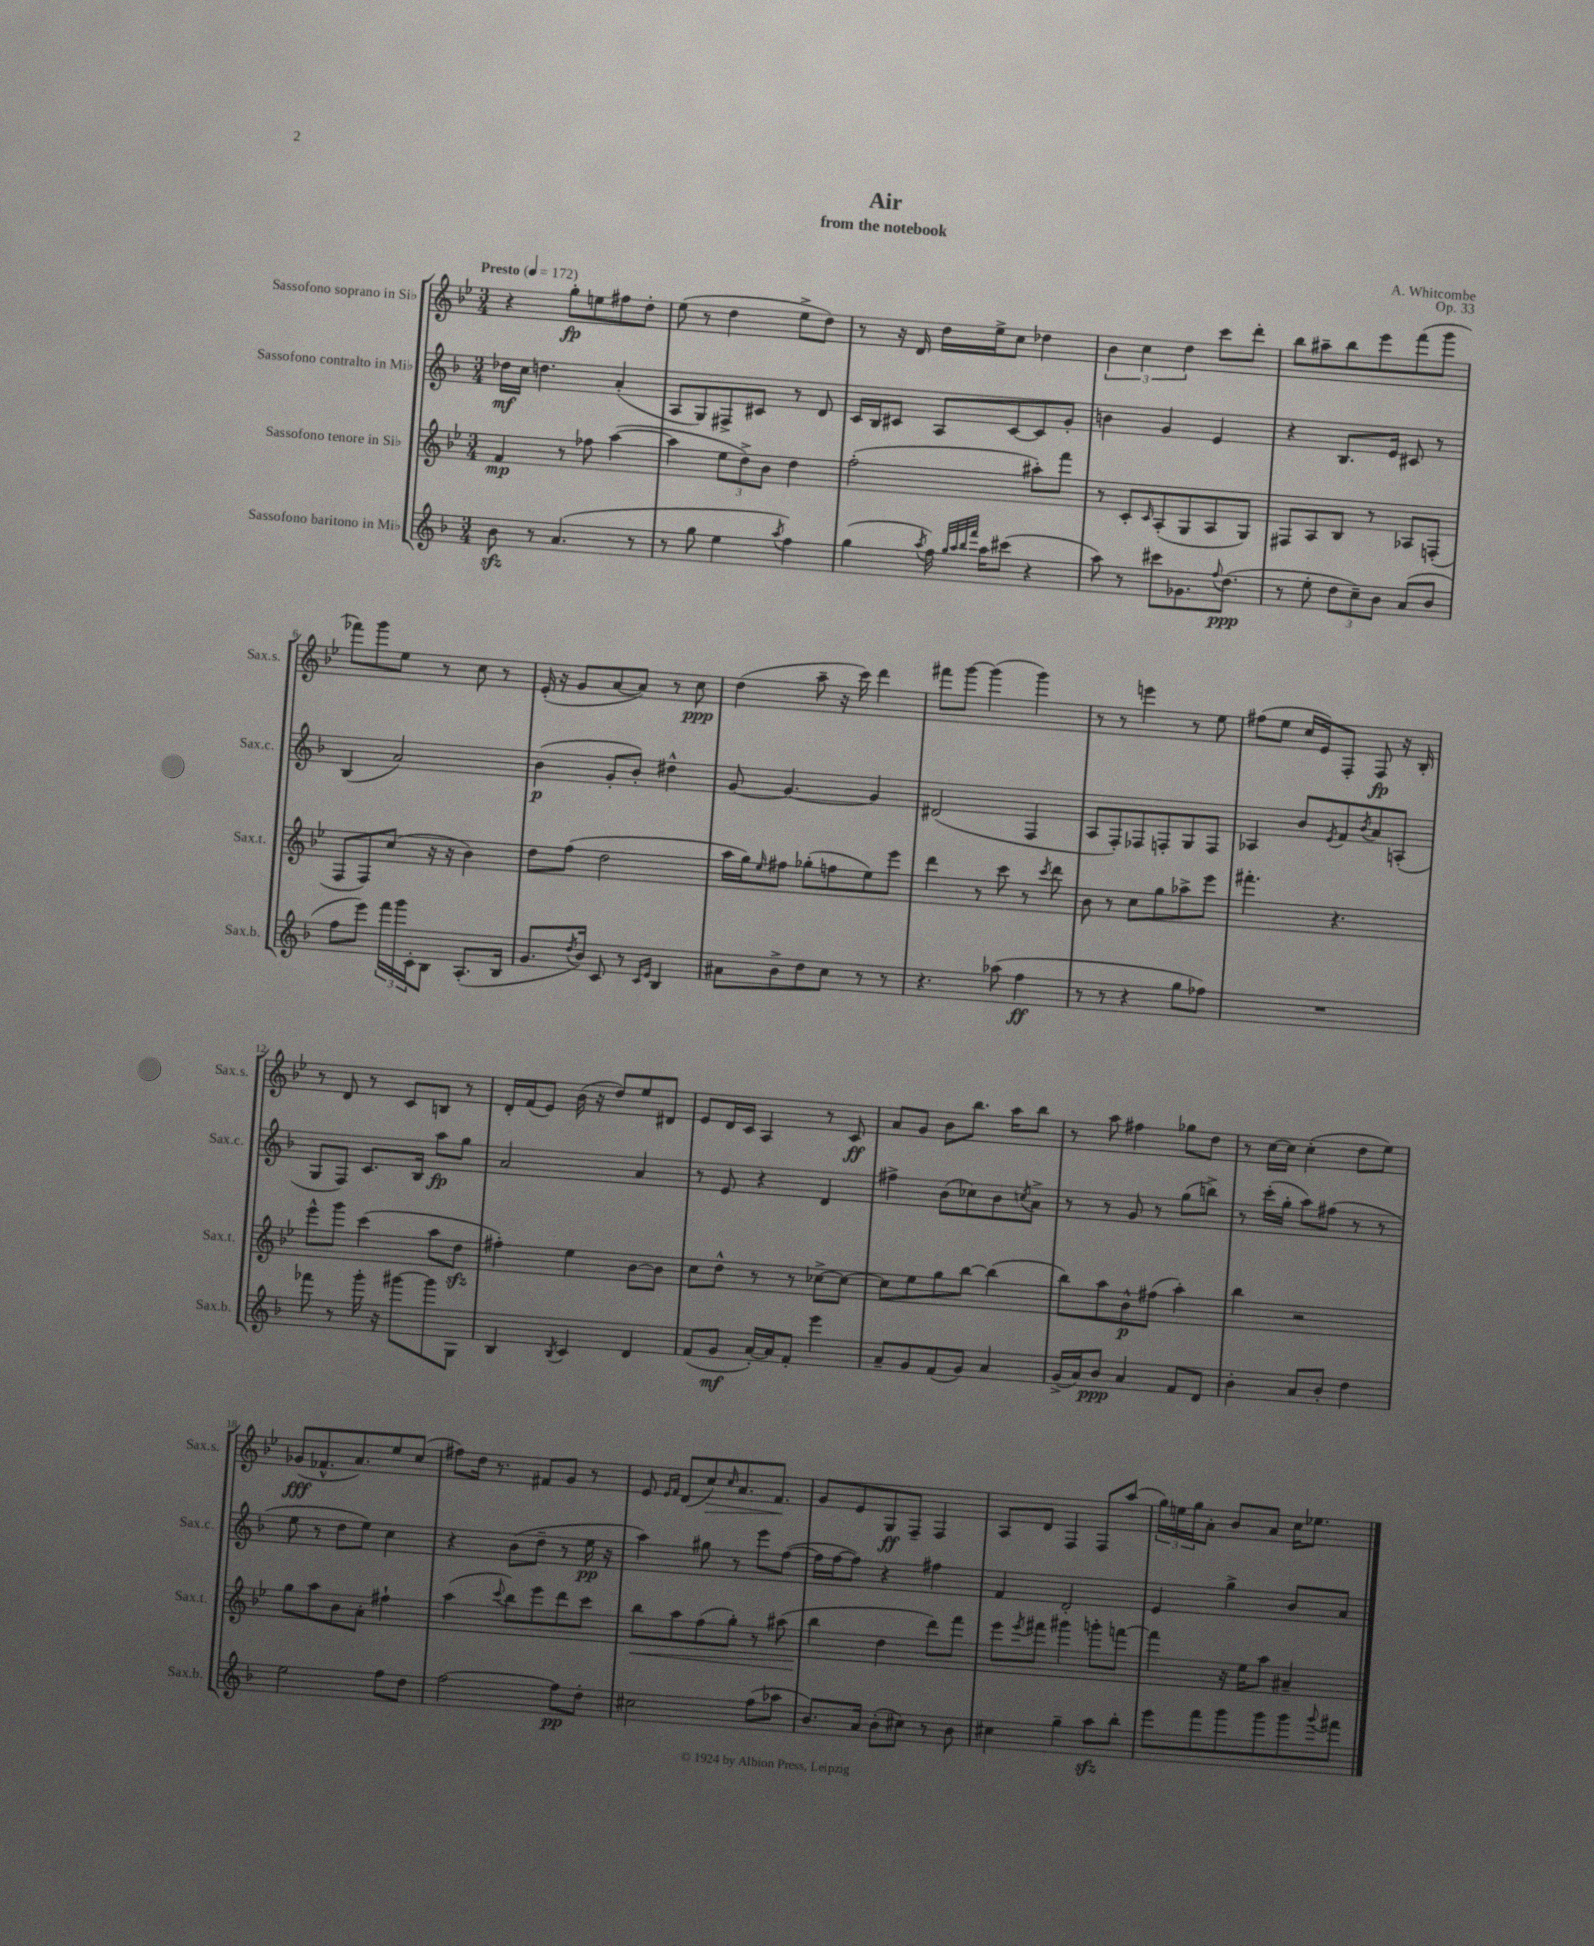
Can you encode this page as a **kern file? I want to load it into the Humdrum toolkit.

**kern	**dynam	**kern	**dynam	**kern	**dynam	**kern	**dynam
*part4	*part4	*part3	*part3	*part2	*part2	*part1	*part1
*staff4	*staff4	*staff3	*staff3	*staff2	*staff2	*staff1	*staff1
*I"Sassofono baritono in Mi♭	*	*I"Sassofono tenore in Si♭	*	*I"Sassofono contralto in Mi♭	*	*I"Sassofono soprano in Si♭	*
*I'Sax.b.	*	*I'Sax.t.	*	*I'Sax.c.	*	*I'Sax.s.	*
*clefG2	*	*clefG2	*	*clefG2	*	*clefG2	*
*k[b-]	*	*k[b-e-]	*	*k[b-]	*	*k[b-e-]	*
*M3/4	*	*M3/4	*	*M3/4	*	*M3/4	*
*MM172	*	*MM172	*	*MM172	*	*MM172	*
=1	=1	=1	=1	=1	=1	=1	=1
!	!	!	!	!	!	!LO:TX:a:B:t=Presto	!
8b-zz\	.	4f/	mp	16dd-X\LL	mf	4r	.
.	.	.	.	16cc\JJ	.	.	.
8r	.	.	.	4.ddn\	.	.	.
(4.a/	.	8r	.	.	.	8gg'\L	fp
.	.	8ff-X\	.	.	.	8een\	.
.	.	([4aa\	.	(4a'/	.	8ff#X\	.
8r	.	.	.	.	.	8dd'\J	.
=2	=2	=2	=2	=2	=2	=2	=2
8r	.	4aa\]	.	8A/L	.	(8ee-\	.
8gg\	.	.	.	8G/)	.	8r	.
4ee\	.	12ee-\L	.	8F#X^/	.	4dd\	.
.	.	12dd^\)	.	.	.	.	.
.	.	.	.	8c#X/J	.	.	.
.	.	12b-\J	.	.	.	.	.
8qaa/	.	.	.	.	.	.	.
4ff\)	.	4dd\	.	8r	.	8ee-^\L	.
.	.	.	.	8d/	.	8dd\J)	.
=3	=3	=3	=3	=3	=3	=3	=3
(4gg\	.	(2ff'\	.	16c/LL	.	8r	.
.	.	.	.	16B-/J	.	.	.
.	.	.	.	8c#X/J	.	16r	.
.	.	.	.	.	.	16d/	.
8qaa/	.	.	.	.	.	.	.
16ff\)	.	.	.	8A/L	.	16dd\LL	.
32qqgg/LLL	.	.	.	.	.	.	.
32qqaa/	.	.	.	.	.	.	.
32qqbb-/	.	.	.	.	.	.	.
32qqfff/JJJ	.	.	.	.	.	.	.
16aa\KL	.	.	.	.	.	16ee-^\J	.
(8ccc#X\J	.	.	.	[8c#/	.	8cc\J	.
4r	.	8aa#X'\L)	.	8c#/]	.	4dd-X\	.
.	.	8fff\J	.	8g'/J	.	.	.
=4	=4	=4	=4	=4	=4	=4	=4
8aa\)	.	8r	.	4bn\	.	6b-\	.
8r	.	8c'/L	.	.	.	.	.
.	.	.	.	.	.	6cc\	.
.	.	16qqc/	.	.	.	.	.
8ccc#X\L	.	(8A'/	.	4g/	.	.	.
.	.	.	.	.	.	6dd\	.
8.g-X\	.	8G/	.	.	.	.	.
.	.	8A/	.	4e/	.	8ccc\L	.
8qqff/	.	.	.	.	.	.	.
(8.dd\J	ppp	.	.	.	.	.	.
.	.	8G/J)	.	.	.	8ddd'\J	.
=5	=5	=5	=5	=5	=5	=5	=5
8r	.	8F#X/L	.	4r	.	8bb-\L	.
8ee'\	.	8A/	.	.	.	8aa#X~\	.
12dd\L	.	8B-/J	.	8.B-/L	.	8bb-\	.
12cc~\)	.	.	.	.	.	.	.
.	.	8r	.	.	.	8eee-\	.
12b-\J	.	.	.	.	.	.	.
.	.	.	.	16e/Jk	.	.	.
(8a/L	.	8A-X/L	.	8c#X/	.	(8fff\	.
8b-/J	.	(8Fn'/J	.	8r	.	8ggg\J	.
!!LO:LB:g=z
=6	=6	=6	=6	=6	=6	=6	=6
8ff\L	.	8F/L	.	(4B-/	.	8fff-X\L)	.
8eee\J)	.	8F/)	.	.	.	8ggg\	.
24fff\LL	.	(8cc/J	.	2a/)	.	8ee-\J	.
24ggg\	.	.	.	.	.	.	.
24c'\J	.	.	.	.	.	.	.
8B-\J	.	16r	.	.	.	8r	.
.	.	16r	.	.	.	.	.
(8.A'/L	.	4b-\)	.	.	.	8cc\	.
.	.	.	.	.	.	8r	.
16B-/Jk	.	.	.	.	.	.	.
=7	=7	=7	=7	=7	=7	=7	=7
8.g/L	.	8dd\L	.	(4b-\	p	(16e-'/	.
.	.	.	.	.	.	16r	.
.	.	(8ff\J	.	.	.	8g/L	.
8qdd/	.	.	.	.	.	.	.
16b-/Jk)	.	.	.	.	.	.	.
8c/	.	2dd\	.	8g'/L	.	[8a/	.
8r	.	.	.	8b-'/J)	.	8a/J])	.
16qqc/LL	.	.	.	.	.	.	.
16qqe/JJ	.	.	.	.	.	.	.
4B-/	.	.	.	4dd#X^^\	.	8r	.
.	.	.	.	.	.	8cc\	ppp
=8	=8	=8	=8	=8	=8	=8	=8
8a#X\L	.	16aa\LL	.	[8g/	.	(4dd\	.
.	.	16gg\J)	.	.	.	.	.
.	.	16qqee-/	.	.	.	.	.
8b-^\	.	8ff#X\J	.	4.g/_	.	.	.
8dd\	.	(8gg-X'\L	.	.	.	8aa~\	.
8cc\J	.	8ffn\	.	.	.	16r	.
.	.	.	.	.	.	16ccc\)	.
8r	.	8ee-\)	.	4g/]	.	4ddd\	.
8r	.	8eee-\J	.	.	.	.	.
=9	=9	=9	=9	=9	=9	=9	=9
4.r	.	4ddd\	.	(2d#X/	.	8fff#X\L	.
.	.	.	.	.	.	[8ggg\J	.
.	.	8r	.	.	.	(4ggg\]	.
(8aa-X\	.	8ccc\	.	.	.	.	.
4ff\	ff	8r	.	4F/	.	4ggg\)	.
.	.	8qccc/	.	.	.	.	.
.	.	8ddd\	.	.	.	.	.
=10	=10	=10	=10	=10	=10	=10	=10
8r	.	8b-\	.	8A/L	.	8r	.
8r	.	8r	.	8F'/)	.	8r	.
4r	.	8cc\L	.	8F-X/	.	4eeen\	.
.	.	8gg\	.	8Fn'/	.	.	.
8gg\L	.	8aa-X^\	.	8G/	.	8r	.
8ff-X\J)	.	8eee-\J	.	8F/J	.	8ee-\	.
=11	=11	=11	=11	=11	=11	=11	=11
2.r	.	4.fff#X'\	.	4A-X/	.	(8ff#X\L	.
.	.	.	.	.	.	8ee-\J	.
.	.	.	.	8b-/L	.	16cc/LL	.
.	.	.	.	.	.	16e-/J)	.
.	.	.	.	8qe/	.	.	.
.	.	4.r	.	8f/	.	8F'/J	.
.	.	.	.	8qb-/	.	.	.
.	.	.	.	8a/	.	8F/	fp
.	.	.	.	(8An'/J	.	16r	.
.	.	.	.	.	.	16B-'/	.
!!LO:LB:g=z
=12	=12	=12	=12	=12	=12	=12	=12
8fff-X\	.	8eee-^^\L	.	8G/L	.	8r	.
8r	.	8ggg\J	.	8F/J)	.	8d/	.
16ggg'\	.	(4ccc\	.	8.c/L	.	8r	.
16r	.	.	.	.	.	.	.
[8ggg#X\L	.	.	.	.	.	8c/L	.
.	.	.	.	16B-/Jk	.	.	.
8ggg#\]	.	8aa\L	.	8aa\L	fp	8Bn/J	.
8G\J	.	8ddzz\J	.	8gg\J	.	8r	.
=13	=13	=13	=13	=13	=13	=13	=13
4B-/	.	4ff#X'\)	.	2a/	.	16d'/LL	.
.	.	.	.	.	.	(16f/J	.
.	.	.	.	.	.	8e-/J)	.
8qB-/	.	.	.	.	.	.	.
4c/	.	4ee-\	.	.	.	(16b-\	.
.	.	.	.	.	.	16r	.
.	.	.	.	.	.	8dd/L)	.
4d/	.	[8b-\L	.	4a/	.	8ee-/	.
.	.	8b-\J]	.	.	.	8d#X/J	.
=14	=14	=14	=14	=14	=14	=14	=14
(8f/L	.	8cc\L	.	8r	.	8e-/L	.
8g/J	mf	8dd^^\J	.	8e/	.	16d/L	.
.	.	.	.	.	.	16c/JJ	.
[16a'/LL)	.	8r	.	4r	.	4A/	.
16a/J]	.	.	.	.	.	.	.
8f'/J	.	8r	.	.	.	.	.
4eee\	.	[8cc-X^\L	.	4d/	.	8r	.
.	.	8cc-\J_	.	.	.	8c/	ff
=15	=15	=15	=15	=15	=15	=15	=15
8a~/L	.	8cc-\L]	.	4ff#X^\	.	8a/L	.
8g/	.	8ee-\	.	.	.	8g/J	.
(8f/	.	8gg\	.	(8b-\L	.	8b-\L	.
8g/J)	.	[8bb-\J	.	8cc-X\)	.	8.bb-\J	.
4a/	.	(4bb-\]	.	8b-\	.	.	.
.	.	.	.	.	.	16aa\KL	.
.	.	.	.	8qccn/	.	.	.
.	.	.	.	8a^\J	.	8bb-\J	.
=16	=16	=16	=16	=16	=16	=16	=16
(16g^/LL	.	8bb-\L)	.	8r	.	8r	.
16a/J)	.	.	.	.	.	.	.
8b-/J	ppp	8aa\	.	8r	.	8aa\	.
4a/	.	8b-^^\	p	8g/	.	4ff#X\	.
.	.	(8ff#X\J	.	8r	.	.	.
8f/L	.	4aa'\)	.	(8gg\L	.	8gg-X\L	.
8d/J	.	.	.	8bbn^\J)	.	8dd\J	.
=17	=17	=17	=17	=17	=17	=17	=17
4b-'\	.	4bb-\	.	8r	.	8r	.
.	.	.	.	(16ccc'\LL	.	[16cc\LL	.
.	.	.	.	16gg'\JJ	.	16cc\JJ]	.
8a/L	.	2r	.	8aa\L)	.	(4cc'\	.
8b-'/J	.	.	.	(8ff#X\J	.	.	.
4dd\	.	.	.	8r	.	8dd\L	.
.	.	.	.	8r	.	8ee-\J)	.
!!LO:LB:g=z
=18	=18	=18	=18	=18	=18	=18	=18
2ee\	.	8gg\L	.	8ee\	.	(8g-X/L	fff
.	.	8aa\	.	8r	.	8.f-X^^/	.
.	.	8b-\	.	8dd\L	.	.	.
.	.	.	.	.	.	8.a/)	.
.	.	8a'\J	.	8ee\J)	.	.	.
8ff\L	.	4ff#X`\	.	4cc\	.	8ee-/	.
8dd\J	.	.	.	.	.	(8cc/J	.
=19	=19	=19	=19	=19	=19	=19	=19
[2ff\	.	(4aa\	.	4r	.	8ff#X\L)	.
.	.	.	.	.	.	16dd\Jk	.
.	.	.	.	.	.	8.r	.
.	.	8qqccc/	.	.	.	.	.
.	.	8bb-\L)	.	(8b-\L	.	.	.
.	.	8eee-\	.	8dd~\J	.	8f#X/L	.
8ff\L]	pp	8ddd\	.	8r	.	8g/J	.
8dd'\J	.	8ccc\J	.	16ee\	pp	8r	.
.	.	.	.	16r	.	.	.
=20	=20	=20	=20	=20	=20	=20	=20
!	!	!	!LO:HP:b	!	!	!	!
2cc#X\	.	8bb-\L	<	4aa\)	.	8e-/	.
.	.	.	.	.	.	16qqe-/LL	.
.	.	.	.	.	.	16qqf/JJ	.
.	.	8aa\	.	.	.	(8d/L	.
!	!	!	!	!	!	!	!LO:HP:b
.	.	(8ff\	.	8gg#X\	.	8cc/)	>
.	.	.	.	.	.	16qqcc/	.
.	.	8gg'\J)	.	8r	.	8.a/	.
(8ff\L	.	8r	.	8eee\L	.	.	.
.	.	.	.	.	.	8.f/J	.
8aa-X\J	.	(8aa#X\	.	([8ff\J	.	.	.
.	.	.	.	.	.	.	]
=21	=21	=21	=21	=21	=21	=21	=21
8.b-/L)	.	4bb-\	.	16ff\LL]	.	8g/L	.
.	.	.	.	[16ff\J	.	.	.
.	.	.	.	8ff\J])	.	8e-/	.
16a/Jk	.	.	.	.	.	.	.
(8b-'\L	.	4dd\	[	4r	.	8G/	ff
8cc#X\J)	.	.	.	.	.	8F~/J	.
8r	.	8ddd\L)	.	4ff#X\	.	4F/	.
8b-\	.	8fff\J	.	.	.	.	.
=22	=22	=22	=22	=22	=22	=22	=22
4cc#X\	.	8eee-\L	.	4f/	.	8A/L	.
.	.	8qeee-/	.	.	.	.	.
.	.	8fff#X\J	.	.	.	8d/J	.
4gg~\	.	4ggg#X\	.	2d'/	.	4F/	.
8aazz\L	.	8gggn'\L	.	.	.	8F/L	.
8bb-'\J	.	[8fffn\J	.	.	.	(8aa/J	.
=23	=23	=23	=23	=23	=23	=23	=23
8eee\L	.	4fff\]	.	4e/	.	24gg\LL)	.
.	.	.	.	.	.	24een\	.
.	.	.	.	.	.	24gg\J	.
8fff\	.	.	.	.	.	8a'\J	.
8ggg\	.	16r	.	4gg^\	.	8b-/L	.
.	.	16ee-\KL	.	.	.	.	.
8ggg\	.	8aa\J	.	.	.	8a/J	.
8ggg\	.	4a#X~/	.	8b-/L	.	16cc\KL	.
.	.	.	.	.	.	8.ee-X\J	.
8qqggg/	.	.	.	.	.	.	.
8fff#X\J	.	.	.	8a/J	.	.	.
==	==	==	==	==	==	==	==
*-	*-	*-	*-	*-	*-	*-	*-
